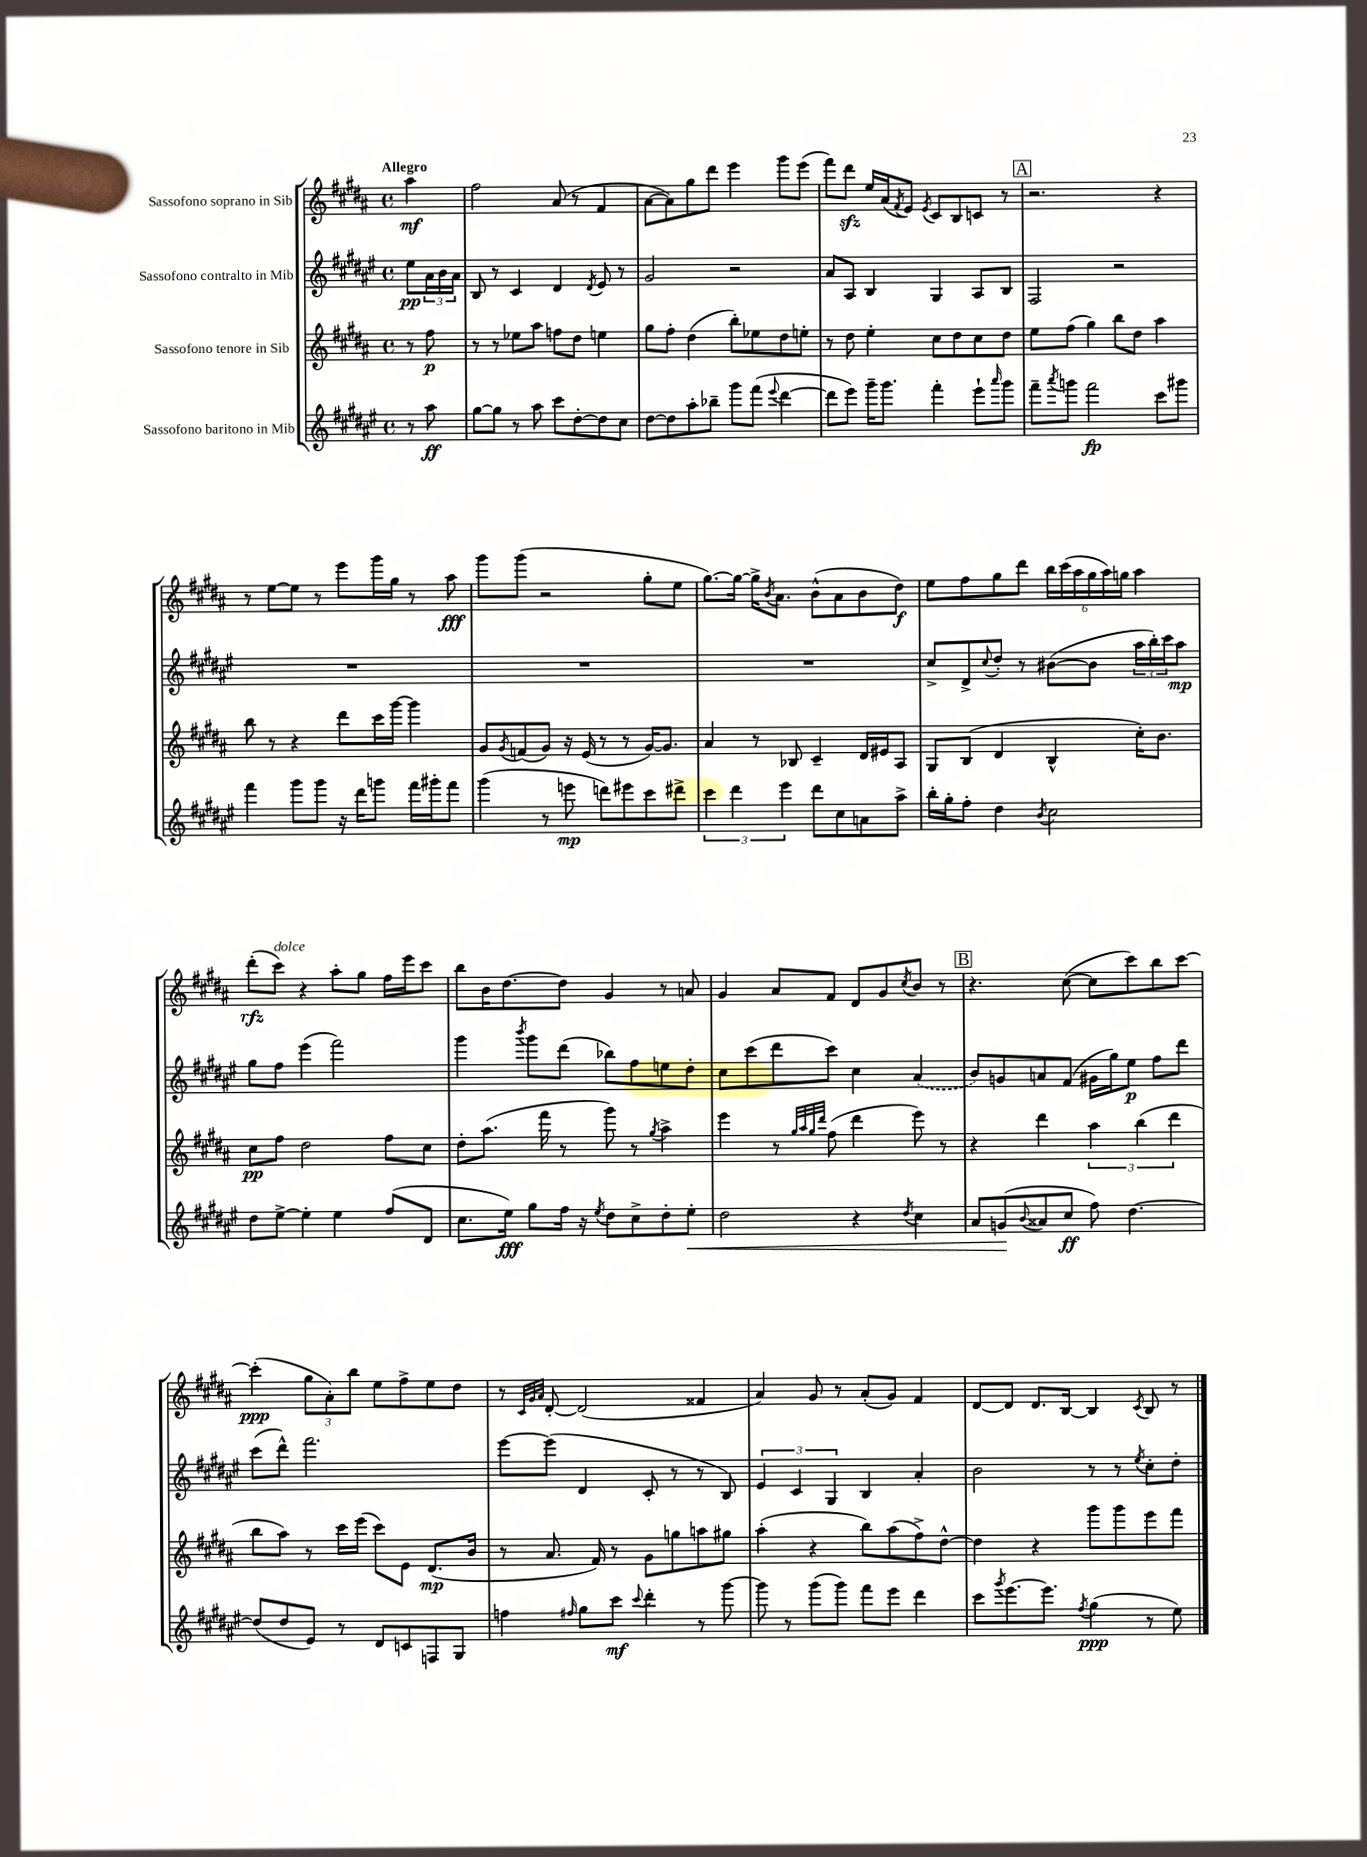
<<
\new StaffGroup <<
\new Staff = "s0" \with { instrumentName = "Sassofono soprano in Sib" } {
    \clef treble \key b \major \defaultTimeSignature \time 4/4 \partial 4 \tempo "Allegro"
    ais''4\mf |
    fis''2 ais'8( r8 fis'4 |
    ais'8~ ais'8) gis''8 dis'''8 e'''4 gis'''8 e'''8( |
    fis'''8) dis'''8\sfz e''16 ais'16( \acciaccatura { fis'8 } e'8) \acciaccatura { e'8 } cis'8 b8 c'8 r8 |
    \mark \markup { \box "A" } r2. r4 |
    r8 e''8~ e''8 r8 e'''8 gis'''16 gis''16 r8 ais''8\fff |
    gis'''8 gis'''8( r2 gis''8-. e''8 |
    gis''8.~) gis''16~ gis''16-> \acciaccatura { b'8 } ais'8. b'8-^( ais'8 b'8 dis''8\f) |
    e''8 fis''8 gis''8 dis'''8 \tuplet 6/4 { b''16 cis'''16( ais''16 gis''16 ais''16) g''16 } ais''4 |
    dis'''8-.\rfz( cis'''8^\markup { \italic "dolce" }) r4 ais''8-. gis''8 fis''16 e'''16 cis'''8 |
    b''8 b'16 dis''8.~ dis''8 gis'4 r8 a'8 |
    gis'4 ais'8 fis'8 dis'8 gis'8 \acciaccatura { cis''8 } b'8 r8 |
    \mark \markup { \box "B" } r4. cis''8~( cis''8 cis'''8) b''8 cis'''8~ |
    cis'''4-.\ppp( \tuplet 3/2 { gis''8 ais'8-.) b''8 } e''8 fis''8-> e''8 dis''8 |
    r8 \grace { cis'32 gis'32 ais'32 } dis'8~-. dis'2( fisis'4 |
    ais'4) gis'8 r8 ais'8-.( gis'8) fis'4 |
    dis'8~ dis'8 dis'8. b16~ b4 \acciaccatura { cis'8 } b8 r8 \bar "|." |
}
\new Staff = "s1" \with { instrumentName = "Sassofono contralto in Mib" } {
    \clef treble \key fis \major \defaultTimeSignature \time 4/4 \partial 4
    eis''8\pp \tuplet 3/2 { ais'16 b'16 ais'16 } |
    b8 r8 cis'4 dis'4 \acciaccatura { dis'8 } eis'8 r8 |
    gis'2 r2 |
    ais'8 ais8 b4 gis4 ais8 b8 |
    \mark \markup { \box "A" } fis2 r2 |
    R1 |
    R1 |
    R1 |
    cis''8-> dis'8-> \appoggiatura { cis''8 } dis''8-. r8 bis'8~( bis'8 \tuplet 3/2 { ais''16 b''16-.) cis'''16 } ais''8\mp |
    gis''8 fis''8 eis'''4( fis'''2) |
    gis'''4 \acciaccatura { b'''8 } gis'''8 dis'''8( bes''8) fis''8 e''8 dis''8-. |
    cis''8 cis'''8( dis'''8 cis'''8) cis''4 \once \slurDashed ais'4( |
    \mark \markup { \box "B" } b'8) g'8 a'8 fis'8( gis'16 gis''16) eis''8\p fis''8 dis'''8 |
    cis'''8( dis'''8-^) fis'''2. |
    eis'''8~ eis'''8( dis'4 cis'8-. r8 r8 b8) |
    \tuplet 3/2 { eis'4 cis'4 gis4 } b4 ais'4-. |
    b'2 r8 r8 \acciaccatura { eis''8 } cis''8-. dis''8-. \bar "|." |
}
\new Staff = "s2" \with { instrumentName = "Sassofono tenore in Sib" } {
    \clef treble \key b \major \defaultTimeSignature \time 4/4 \partial 4
    r8 fis''8\p |
    r8 r8 ees''8 ais''8 f''8 dis''8 e''4 |
    gis''8 fis''8-. dis''4( b''8-.) ees''8 dis''8 e''8-. |
    r8 dis''8 e''4-. cis''8 dis''8 cis''8 dis''8 |
    \mark \markup { \box "A" } e''8 fis''8( gis''4) b''8 dis''8 ais''4 |
    b''8 r8 r4 dis'''8 cis'''16 gis'''16~ gis'''4 |
    gis'8 \acciaccatura { gis'8 } f'8( gis'8) r16 e'16( r8 r8 gis'16~) gis'8. |
    ais'4 r8 bes8 cis'4-- dis'16 eis'16 ais8 |
    gis8 b8( dis'4 b4-^ cis''16-.) b'8. |
    cis''8\pp fis''8 dis''2 fis''8 cis''8 |
    dis''8-. ais''8.( fis'''16 r8 gis'''8) r8 \acciaccatura { gis''8 } ais''4-> |
    e'''4 r8 \grace { gis''32 ais''32 gis''32 dis'''32 } fis''8( dis'''4 e'''8) r8 |
    \mark \markup { \box "B" } r4 dis'''4 \tuplet 3/2 { ais''4 b''4( dis'''4 } |
    b''8 ais''8) r8 cis'''16 e'''16( cis'''8) e'8 dis'8.\mp( b'16 |
    r8 ais'8. fis'16) r8 gis'8 g''8 a''8 gis''8 |
    ais''4-.( r4 b''8) ais''8( fis''8->) dis''8~-^ |
    dis''4 r4 gis'''8 gis'''8 e'''8 fis'''8 \bar "|." |
}
\new Staff = "s3" \with { instrumentName = "Sassofono baritono in Mib" } {
    \clef treble \key fis \major \defaultTimeSignature \time 4/4 \partial 4
    r8 ais''8\ff |
    gis''8~ gis''8 r8 ais''8 cis'''8 dis''8~-. dis''8 cis''8 |
    dis''8~ dis''8 ais''8-. bes''8-- gis'''8 fis'''8( \appoggiatura { eis'''8 } dis'''4~ |
    dis'''8 eis'''8) gis'''16-- gis'''8. fis'''4-. eis'''8-! \grace { ais'''16 } gis'''8 |
    \mark \markup { \box "A" } fis'''8-- \acciaccatura { ais'''8 } g'''8 fis'''2\fp cis'''8 gis'''8 |
    fis'''4 gis'''8 gis'''8 r16 dis'''16 g'''8 fis'''16 gis'''16-. fis'''8 |
    gis'''4( r8 e'''8\mp d'''8) eis'''8 cis'''8 dis'''8-> |
    \tuplet 3/2 { cis'''4 dis'''4 eis'''4 } dis'''8 cis''8 a'8 ais''8-> |
    b''16-. gis''16-. fis''8-. dis''4 \acciaccatura { b'8 } cis''2 |
    dis''8 eis''8~-> eis''4-. eis''4 fis''8( dis'8 |
    cis''8. eis''16\fff) gis''8 fis''16 r16 \acciaccatura { eis''8 } dis''8 cis''8-> dis''8-. eis''8-.\< |
    dis''2 r4 \acciaccatura { dis''8 } cis''4 |
    \mark \markup { \box "B" } ais'8 g'8\!( \appoggiatura { b'8 } aisis'8 cis''8\ff fis''8) dis''4.~ |
    dis''8( dis''8 eis'8) r8 dis'8 c'8 f8 gis8 |
    f''4 \grace { fis''16 } gis''8 cis'''8\mf \appoggiatura { cis'''8 } dis'''4-. r8 gis'''8~ |
    gis'''8 r8 gis'''8( gis'''8) fis'''8 eis'''8 dis'''4 |
    cis'''8 \acciaccatura { gis'''8 } eis'''8.~ eis'''8. \acciaccatura { fis''8 } gis''4\ppp( r8 eis''8) \bar "|." |
}
>>
>>
\layout { \context { \Score \remove "Bar_number_engraver" } }
